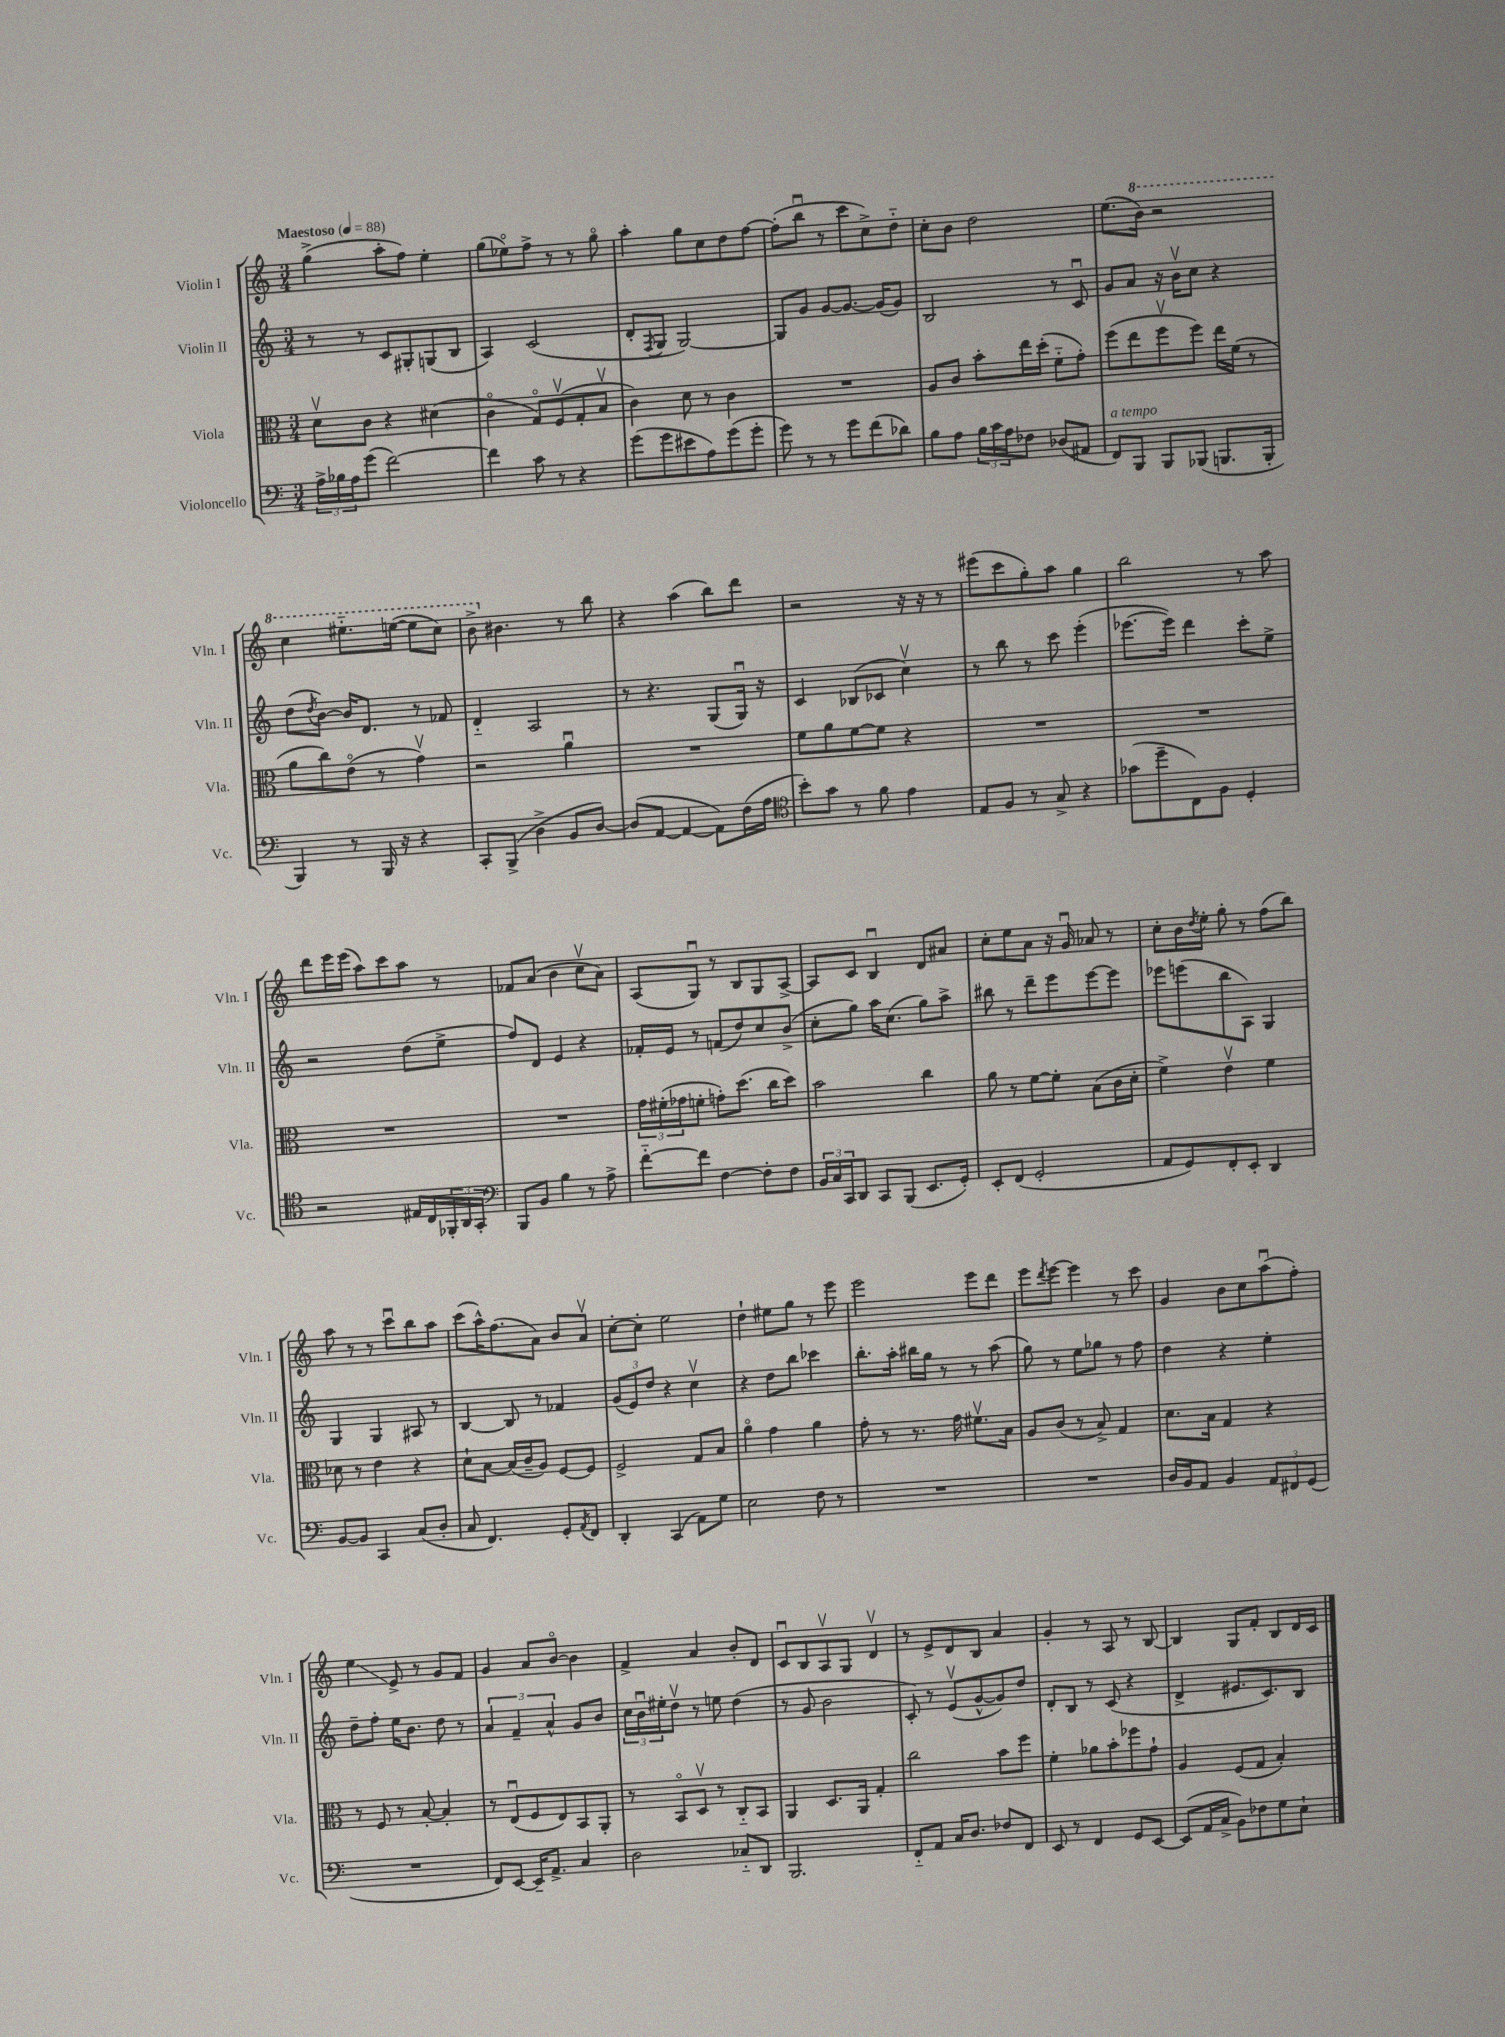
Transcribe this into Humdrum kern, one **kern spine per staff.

**kern	**kern	**kern	**kern
*staff4	*staff3	*staff2	*staff1
*clefF4	*clefC3	*clefG2	*clefG2
*k[]	*k[]	*k[]	*k[]
*M3/4	*M3/4	*M3/4	*M3/4
*MM88	*MM88	*MM88	*MM88
24A^	8dv	8r	(4gg^
24B-	.	.	.
24A	.	.	.
(8g	8c	8r	.
[2f)	4r	8c	8aa'
.	.	8G#'	8ff)
.	(4d#	(8G	4ee'
.	.	8B	.
=	=	=	=
4f]	4co	4A)	(8gg
.	.	.	8ee-o)
8c	8Go)	(2c	8ff^
8r	(8Fv	.	8r
4r	8G'	.	8r
.	8Bv	.	8ggo
=	=	=	=
(8g	4c)	8d'	4aa'
.	.	8qF	.
8g	.	8G	.
8e#	8d	[2G)	8gg
8A)	8r	.	8cc
(8g	4c	.	8dd
8g'	.	.	[8ff
=	=	=	=
8g)	2.r	8G]	(8ff']
8r	.	8g	8bbu
8r	.	[8g	8r
8g	.	8.g_	8ccc
(8f	.	.	8cc^)
.	.	(16g]	.
8d-)	.	8g)	8dd'~
=	=	=	=
8B	8A	2B	8cc'
8A	8c	.	8b
24B	8b'	.	2dd
24c	.	.	.
24A	.	.	.
8F-	16ee	.	.
.	(16dd'	.	.
(8D-	8f'~	8r	.
8AA#	8g')	8cu	.
=	=	=	=
8FF)	(8ff	8g	(8.ee
8BBB	8ee	8a	.
.	.	.	16bb)
8BBB	8ffv	16r	2r
.	.	16bv	.
(8BBB-	8ff)	8cc	.
8.BBB	16ee	4r	.
.	(16f	.	.
.	8r	.	.
16BBB'	.	.	.
=	=	=	=
4BBB)	8a	(8dd	4ccc
.	.	8qdd	.
.	8cc)	[8b)	.
8r	(8eo	16b]	8.eee#'~
.	.	8.d	.
16BBB	8r	.	.
16r	.	.	([16eee
4r	4gv)	8r	8eee]
.	.	8f-	8ccc)
=	=	=	=
8CC'	2r	4d'~	8bb^
(8BBB^	.	.	4.b#
4D^	.	2A	.
8BB	4au	.	8r
[8D)	.	.	8bb
=	=	=	=
(8D]	2.r	8r	4r
[8AA	.	4.r	.
4AA_	.	.	(4aa
8AA])	.	(8G	8bb)
(16F	.	16Gu)	8ddd
16A	.	16r	.
=	=	=	=
*clefC4	*	*	*
8b')	8f	4c	2r
8g	8a	.	.
8r	[8f	(8B-	.
8f	8f]	8c-	.
4e	4r	4ccv)	16r
.	.	.	16r
.	.	.	8r
=	=	=	=
8E	2.r	8r	(8eee#
8F	.	8bb	8ccc
8r	.	8r	8gg')
8G^	.	8ccc	8aa
4r	.	(4eee'	4gg
=	=	=	=
(8g-	2.r	[8.eee-	2bb
8dd~	.	.	.
.	.	16eee-])	.
8C)	.	4ddd	.
8F	.	.	.
4D'	.	8ccc'	8r
.	.	8ee^	8aa
=	=	=	=
2r	2.r	2r	8ddd
.	.	.	16eee
.	.	.	(16eee
.	.	.	8aa)
.	.	.	8ccc
16E#	.	(8dd	8aa
16C	.	.	.
24FF-'	.	8ee^	8r
24AA	.	.	.
24GG'	.	.	.
=	=	=	=
*clefF4	*	*	*
8BBB	2.r	8ff)	8f-
8BB	.	8d	(8a
4B	.	4e	4b
8r	.	4r	8ccv
8A^	.	.	8a)
=	=	=	=
[8f'~	24g	16f-'	(8A
.	(24f#'	.	.
.	.	16e	.
.	24g-	.	.
8f]	8f'	8r	8Gu)
[4F	8g')	(8f	8r
.	(8.dd	8dd)	8B
8F']	.	8cc	8G
.	16cc	.	.
8F	8dd)	(8b^	[8A^
=	=	=	=
24BB	2b	8cc'	8A]
24C	.	.	.
24CC	.	.	.
8DD	.	8gg)	8c
8CC	.	16aa	4Bu
.	.	(8.cc	.
(8BBB	.	.	.
8.EE	4cc	8gg)	8d
.	.	8aa^	8a#
16GG')	.	.	.
=	=	=	=
8EE'	8a	8bb#	8cc'
(8FF	8r	8r	8ee
2GG'	[8f	8ddd~	8a
.	8f']	8eee	16r
.	.	.	16gu
.	(8B	[8eee	8a-
.	16c	8eee]	8r
.	16d'	.	.
=	=	=	=
8AA	4f^)	8eee-	8cc'
8GG)	.	(8eee	16b
.	.	.	8qdd
.	.	.	16ee'
8FF'	4ev	8bb	8gg'
8EE'	.	8A)	8r
4DD	4f	4G	(8ff
.	.	.	8bb)
=	=	=	=
[8BB	8d-	4G	8aa
8BB]	8r	.	8r
4CC	4e	4G	8r
.	.	.	8cccu
(8C	4r	8A#	8bb
8D'	.	8r	8aa
=	=	=	=
8C	8d`	[4B	(8ccc
4.FF)	[8B	.	16aa^^)
.	.	.	(8.ff
.	(16B]	8B]	.
.	16c~	.	.
.	8A)	8r	8a)
8GG'	[8F	4f-	8b
8qAA	.	.	.
8FF	8F]	.	8av
=	=	=	=
4DD'	2F^	(12g	[8cc'
.	.	12e)	.
.	.	.	8cc']
.	.	12dd	.
(4CC	.	4r	2ee
8AA)	8G	4ccv	.
8G	8B	.	.
=	=	=	=
2E	4ao	4r	4dd`
.	4g	8dd	8ee#
.	.	8bb	8gg
8F	4a	4ccc-	8r
8r	.	.	8eee
=	=	=	=
2.r	8g'	8.bb'	2eee
.	8r	.	.
.	.	16aa'	.
.	8.r	16bb#	.
.	.	16gg	.
.	.	8r	.
.	16g	.	.
.	8.f#v	8r	8eee
.	.	(8aa	8ddd
.	16B	.	.
=	=	=	=
2.r	8A	8gg)	8eee
.	.	.	8qddd
.	(8c	8r	[8eee
.	8r	8ee	4eee]
.	8B^)	8gg-	.
.	4G	8r	8r
.	.	8ff	8ccc
=	=	=	=
16D	8.d	4dd	4g
16BB	.	.	.
8AA	.	.	.
.	16B	.	.
4BB	4G	4r	8b
.	.	.	8cc
12AA	4r	4ee'	(8aau
12FF#	.	.	.
.	.	.	8ff')
(12GG	.	.	.
=	=	=	=
2.r	8r	8dd~	4ee
.	8F	8ff'	.
.	8r	16ee	8e^
.	.	8.b	.
.	[8B'	.	8r
.	4B']	8dd	8g
.	.	8r	8f
=	=	=	=
8FF)	8r	6a	4g
[8EE	(8Eu	.	.
.	.	6f~	.
16EE~]	8F	.	8a
8.AA^	.	.	.
.	.	6a^^	.
.	8E)	.	[8bo
4C	8BB	8g	4b]
.	8AA'	8b	.
=	=	=	=
2D	8r	24cc	4f^
.	.	24bu	.
.	.	24ee#'	.
.	8BBo	8ddv	.
.	8Dv	8r	4a
.	8r	8ee	.
8C-'~	8C'~	(4dd	8b'
8DD	8BB	.	8d
=	=	=	=
2.BBB	4AA	8r	8cu
.	.	8g	8B
.	8.D	2b	8Av
.	.	.	8G
.	16AA	.	.
.	4G'	.	4dv
=	=	=	=
8FF'~	2cc	8c')	8r
8AA	.	8r	8e^
16C	.	(8ev	8d
8.D	.	.	.
.	.	[8g^^	8B
8F-	8b	8g])	4a
8FF	8ff	8dd	.
=	=	=	=
8EE	4f'	8d'	4g'
8r	.	8B	.
4FF	8a-	8r	8r
.	8b'	(8c	8A
8GG	8ff-	4r	8r
[8EE	8g`	.	[8B
=	=	=	=
(8EE]	4A	4d^	4B]
16AA	.	.	.
16C^	.	.	.
8BB)	(8F	8.e#	8G
8F-	8G	.	8f'
.	.	8.c)	.
8G	4B')	.	8B
8E`	.	8B	16d
.	.	.	16c
==	==	==	==
*-	*-	*-	*-
